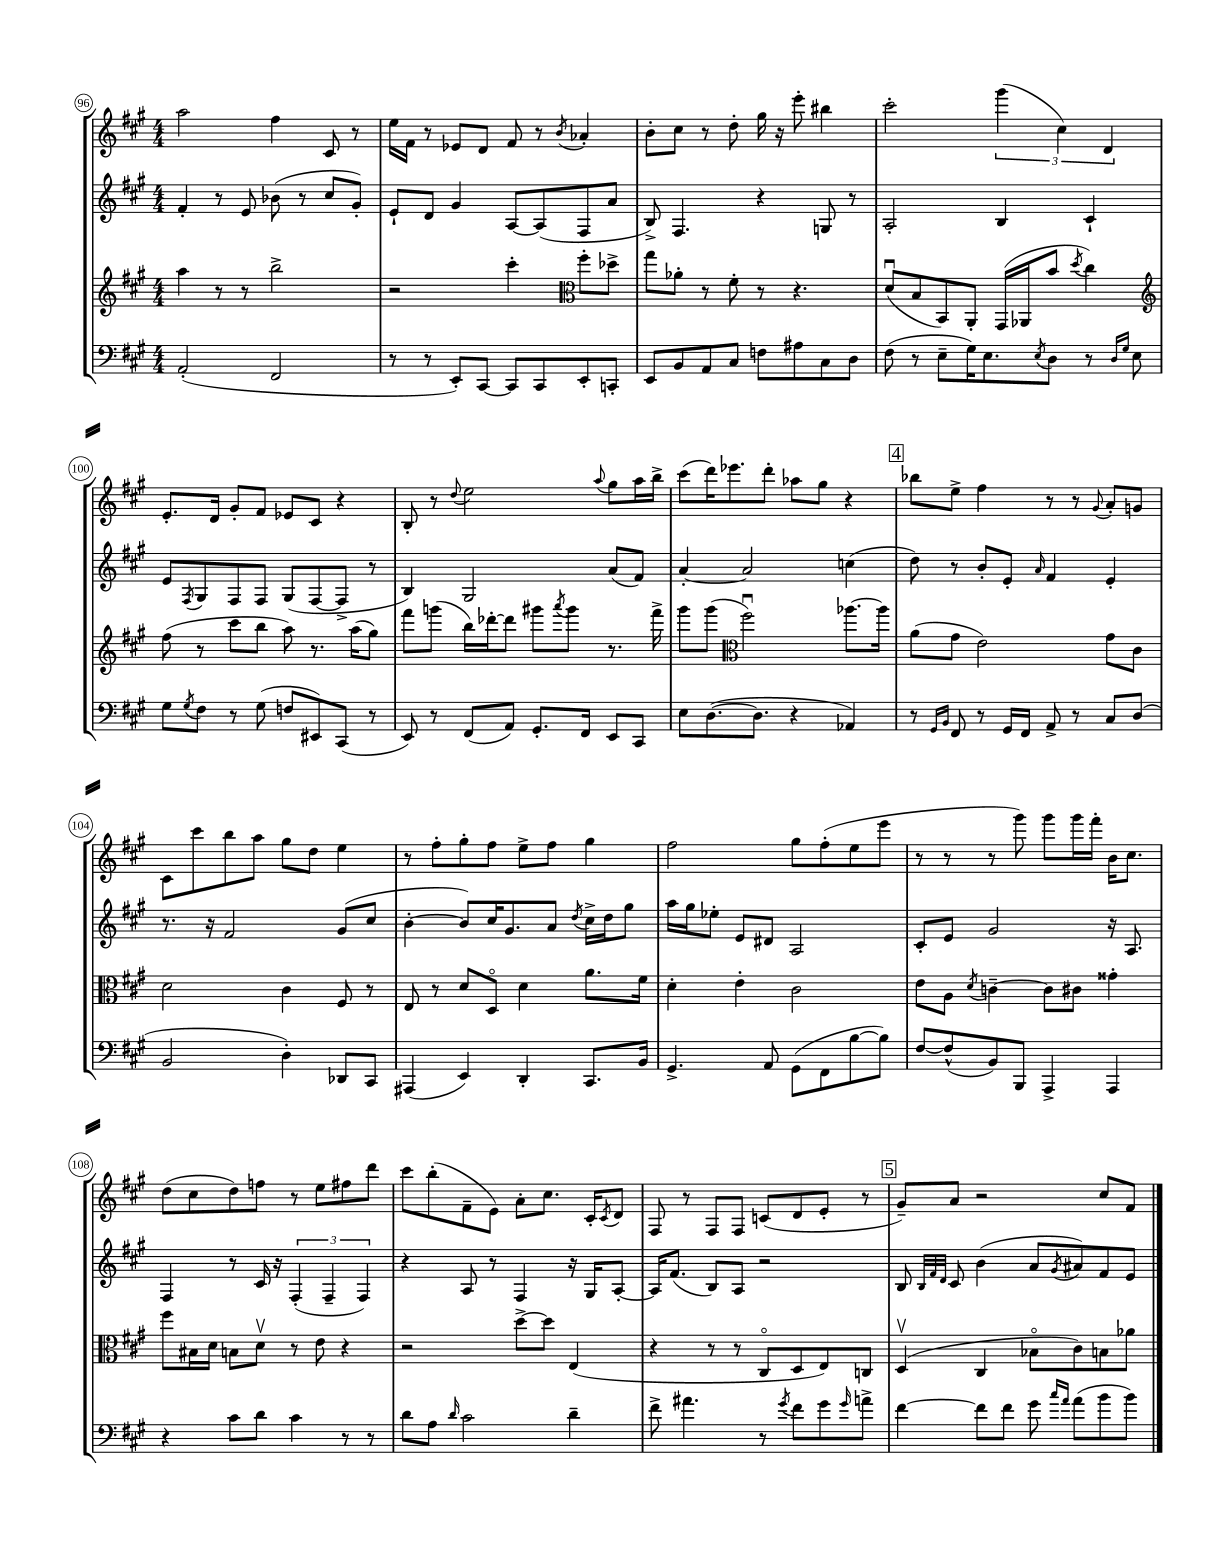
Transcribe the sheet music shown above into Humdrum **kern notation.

**kern	**kern	**kern	**kern
*staff4	*staff3	*staff2	*staff1
*clefF4	*clefG2	*clefG2	*clefG2
*k[f#c#g#]	*k[f#c#g#]	*k[f#c#g#]	*k[f#c#g#]
*M4/4	*M4/4	*M4/4	*M4/4
(2AA'	4aa	4f#'	2aa
.	8r	8r	.
.	8r	8e	.
2FF#	2bb^	(8b-	4ff#
.	.	8r	.
.	.	8cc#	8c#
.	.	8g#')	8r
=	=	=	=
8r	2r	8e`	16ee
.	.	.	16f#
8r	.	8d	8r
8EE')	.	4g#	8e-
[8CC#	.	.	8d
8CC#]	4ccc#'	[8A	8f#
8CC#	.	(8A]	8r
*	*clefC3	*	*
.	.	.	8qb
8EE'	8ff#'	8F#	4a-'
8CC'	8dd-^	8a	.
=	=	=	=
8EE	8gg#	8B^)	8b'
8BB	8a-'	4.F#	8cc#
8AA	8r	.	8r
8C#	8f#'	.	8dd'
8F	8r	4r	16gg#
.	.	.	16r
8A#	4.r	.	8eee'
8C#	.	8G	4bb#
8D	.	8r	.
=	=	=	=
(8F#	(8du	2A'	2ccc#'
8r	8B	.	.
8E~	8BB)	.	.
16G#)	8AA'	.	.
8.E	.	.	.
.	(16GG#	4B	(6ggg#
.	16AA-	.	.
8qE	.	.	.
8D	8b	.	.
.	.	.	6cc#)
.	8qdd	.	.
8r	4cc#)	4c#`	.
.	.	.	6d
16qqD	.	.	.
16qqG#	.	.	.
8E	.	.	.
=	=	=	=
*	*clefG2	*	*
8G#	(8ff#	8e	8.e'
8qG#	.	8qF#	.
8F#	8r	8G#	.
.	.	.	16d
8r	8ccc#	8F#	8g#'
(8G#	8bb	8F#	8f#
8F	8aa)	(8G#	8e-
8EE#)	8.r	[8F#	8c#
(8CC#	.	8F#^]	4r
.	(16aa	.	.
8r	8gg#)	8r	.
=	=	=	=
8EE)	8fff#	4B)	8B'
8r	(8ggg	.	8r
.	.	.	8qqdd
(8FF#	16bb)	2G#	2ee
.	[16ddd-'	.	.
8AA)	8ddd-]	.	.
8.GG#'	8ggg#	.	.
.	8qaaa	.	.
.	8ggg#	.	.
16FF#	.	.	.
.	.	.	8qqaa
8EE	8.r	(8a	8gg#
8CC#	.	8f#)	16aa
.	16fff#^	.	16bb^
=	=	=	=
8E	8ggg#	[4a'	(8ccc#
([8.D	(8ggg#	.	16ddd)
.	.	.	8.eee-
*	*clefC3	*	*
.	2ff#u)	2a]	.
8.D]	.	.	.
.	.	.	8ddd'
4r	.	.	8aa-
.	.	.	8gg#
4AA-)	[8.aa-	(4cc	4r
.	16aa-]	.	.
=	=	=	=
8r	(8a	8dd)	8bb-
16qqGG#	.	.	.
16qqBB	.	.	.
8FF#	8g#	8r	8ee^
8r	2e)	8b'	4ff#
16GG#	.	8e'	.
16FF#	.	.	.
.	.	16qqa	.
8AA^	.	4f#	8r
8r	.	.	8r
.	.	.	8qqg#
8C#	8g#	4e'	8a'
(8D	8c#	.	8g
=	=	=	=
2BB	2d	8.r	8c#
.	.	.	8ccc#
.	.	16r	.
.	.	2f#	8bb
.	.	.	8aa
4D')	4c#	.	8gg#
.	.	.	8dd
8DD-	8F#	(8g#	4ee
8CC#	8r	8cc#	.
=	=	=	=
(4AAA#	8E	[4b'	8r
.	8r	.	8ff#'
4EE)	8d	8b])	8gg#'
.	8Do	16cc#	8ff#
.	.	8.g#	.
4DD'	4d	.	8ee^
.	.	8a	8ff#
.	.	8qdd	.
8.CC#	8.a	16cc#^	4gg#
.	.	16dd	.
.	.	8gg#	.
16BB	16f#	.	.
=	=	=	=
4.GG#^	4d'	16aa	2ff#
.	.	16gg#	.
.	.	8ee-'	.
.	4e'	8e	.
8AA	.	8d#	.
(8GG#	2c#	2A	8gg#
8FF#	.	.	(8ff#'
[8B	.	.	8ee
8B])	.	.	8eee
=	=	=	=
[8F#	8e	8c#'	8r
(8F#^^]	8A	8e	8r
.	8qd	.	.
8BB)	[4c~	2g#	8r
8BBB	.	.	8ggg#)
4AAA^	8c]	.	8ggg#
.	8c#	.	16ggg#
.	.	.	16fff#'
4AAA	4g##'	16r	16b
.	.	8.A	8.cc#
=	=	=	=
4r	8ff#	4F#	(8dd
.	16B#	.	8cc#
.	16d	.	.
8c#	8B	8r	8dd)
8d	8dv	16c#	8ff
.	.	16r	.
4c#	8r	(6F#'	8r
.	8e	.	8ee
.	.	6F#~	.
8r	4r	.	8ff#
.	.	6F#)	.
8r	.	.	8ddd
=	=	=	=
8d	2r	4r	8ccc#
8A	.	.	(8bb'
16qqd	.	.	.
2c#	.	8A	8f#~
.	.	8r	8e)
.	[8dd^	4F#	8a'
.	8dd]	.	8.cc#
4d~	(4E	16r	.
.	.	16G#	16c#'
.	.	.	8qc#
.	.	[8A'	8d
=	=	=	=
8f#^	4r	16A]	8F#
.	.	(8.f#	.
4.a#	.	.	8r
.	8r	8B)	8F#
.	8r	8A	8F#
8r	8C#o	2r	(8c
8qg#	.	.	.
8f#	8D	.	8d
8g#	8E)	.	8e'
16qqg#	.	.	.
8a^	8C	.	8r
=	=	=	=
[4f#	(4Dv	8B	8g#~)
.	.	32qqB	.
.	.	32qqf#	.
.	.	32qqd	.
.	.	8c#	8a
8f#]	4C#	(4b	2r
8f#	.	.	.
8g#	8B-o	8a	.
16qqcc#	.	.	.
16qqa	.	8qg#	.
(8a	8c#)	8a#)	.
8b	8B	8f#	8cc#
8b)	8a-	8e	8f#
==	==	==	==
*-	*-	*-	*-
